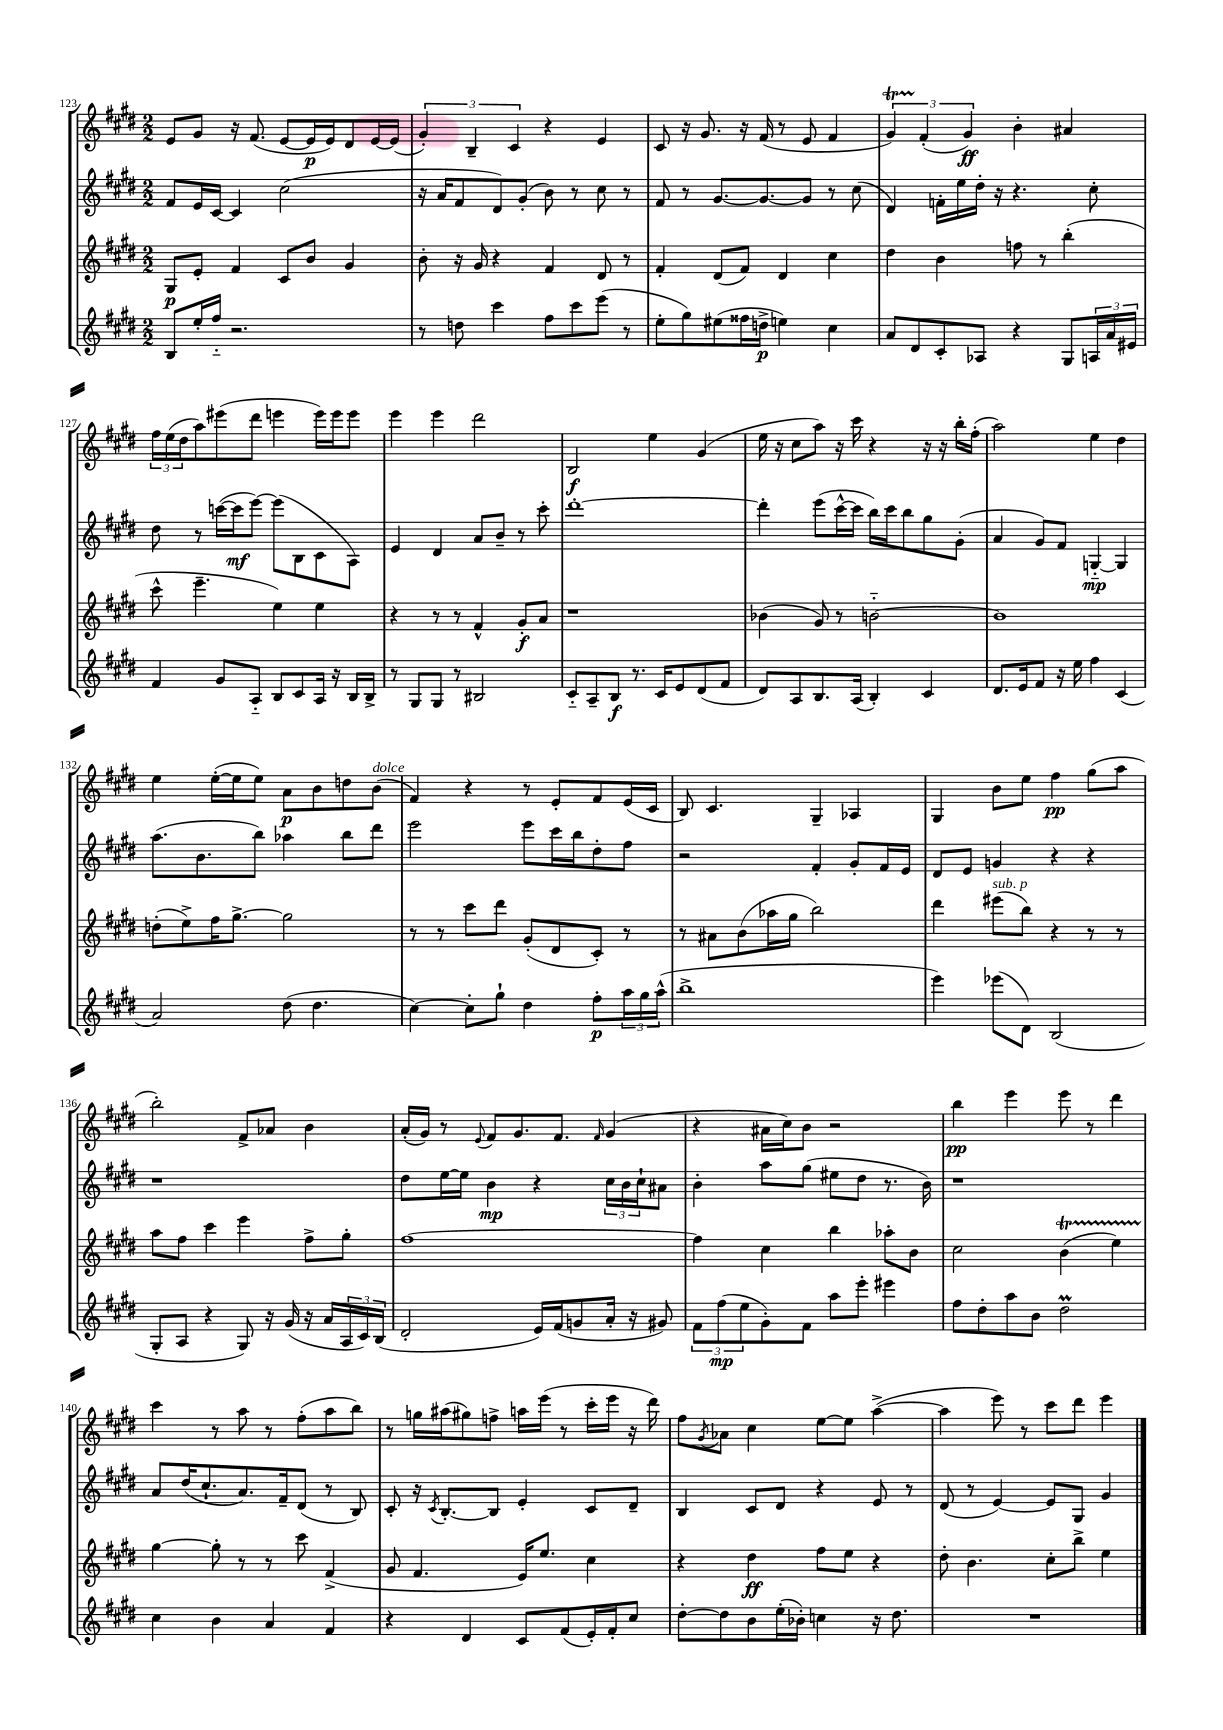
<<
\new StaffGroup <<
\new Staff = "s0" {
    \clef treble \key e \major \numericTimeSignature \time 2/2
    e'8 gis'8 r16 fis'8.( e'8~ e'16\p e'16) dis'8 e'16~ e'16( |
    \tuplet 3/2 { gis'4-.) b4-- cis'4 } r4 e'4 |
    cis'8 r16 gis'8. r16 fis'16( r8 e'8 fis'4 |
    \tuplet 3/2 { gis'4\startTrillSpan) fis'4-.\stopTrillSpan( gis'4\ff) } b'4-. ais'4 |
    \tuplet 3/2 { fis''16 e''16( dis''16 } a''8) eis'''8( dis'''8 e'''4 e'''16) e'''16 e'''8 |
    e'''4 e'''4 dis'''2 |
    b2\f e''4 gis'4( |
    e''16 r16 cis''8 a''8) r16 cis'''16 r4 r16 r16 b''16-. fis''16-.( |
    a''2) e''4 dis''4 |
    e''4 e''16~-.( e''16 e''8) a'8\p b'8 d''8 b'8^\markup { \italic "dolce" }( |
    fis'4) r4 r8 e'8-. fis'8 e'16( cis'16 |
    b8) cis'4. gis4-- aes4 |
    gis4 b'8 e''8 fis''4\pp gis''8( a''8 |
    b''2-.) fis'8-> aes'8 b'4 |
    a'16-.( gis'16) r8 \appoggiatura { e'8 } fis'8 gis'8. fis'8. \grace { fis'16 } gis'4( |
    r4 ais'16 cis''16) b'8 r2 |
    b''4\pp e'''4 e'''8 r8 dis'''4 |
    cis'''4 r8 a''8 r8 fis''8-.( a''8 b''8) |
    r8 g''16 ais''16( gis''8) f''8-> a''16 e'''16( r8 cis'''16-. e'''16 r16 dis'''16) |
    fis''8 \acciaccatura { gis'8 } aes'8 cis''4 e''8~ e''8 a''4~->( |
    a''4 e'''8) r8 cis'''8 dis'''8 e'''4 \bar "|." |
}
\new Staff = "s1" {
    \clef treble \key e \major \numericTimeSignature \time 2/2
    fis'8 e'16 cis'16~ cis'4 cis''2( |
    r16 a'16 fis'8 dis'8) gis'8-.( b'8) r8 cis''8 r8 |
    fis'8 r8 gis'8.~ gis'8.~ gis'8 r8 cis''8( |
    dis'4) f'16-. e''16 dis''16-. r16 r4. cis''8-. |
    dis''8 r8 c'''16~( c'''16\mf e'''8~) e'''8( b8 cis'8 a8) |
    e'4 dis'4 a'8 b'8-- r8 cis'''8-. |
    dis'''1~-. |
    dis'''4-. e'''8( cis'''16~-^ cis'''16 b''16) cis'''16 b''8 gis''8 gis'8-.( |
    a'4 gis'8) fis'8 g4~-_\mp g4 |
    a''8.( b'8. b''8) aes''4 b''8 dis'''8 |
    e'''2 e'''8 cis'''16 b''16 dis''8-. fis''8 |
    r2 fis'4-. gis'8-. fis'16 e'16 |
    dis'8 e'8 g'4 r4 r4 |
    r1 |
    dis''8 e''16~ e''16 b'4\mp r4 \tuplet 3/2 { cis''16 b'16 cis''16-! } ais'8 |
    b'4-. a''8 gis''8( eis''8 dis''8 r8. b'16) |
    r1 |
    a'8 dis''16( cis''8.-! a'8.) fis'16-- dis'8( r8 b8) |
    cis'8-. r16 \acciaccatura { cis'8 } b8.~-. b8 e'4-. cis'8 dis'8-- |
    b4 cis'8 dis'8 r4 e'8 r8 |
    dis'8( r8 e'4~) e'8 gis8 gis'4 \bar "|." |
}
\new Staff = "s2" {
    \clef treble \key e \major \numericTimeSignature \time 2/2
    gis8\p e'8-. fis'4 cis'8 b'8 gis'4 |
    b'8-. r16 gis'16 r4 fis'4 dis'8 r8 |
    fis'4-. dis'8( fis'8) dis'4 cis''4 |
    dis''4 b'4 f''8 r8 b''4-.( |
    cis'''8-^ e'''4.-- e''4) e''4 |
    r4 r8 r8 fis'4-^ gis'8-.\f a'8 |
    r1 |
    bes'4( gis'8) r8 b'2~-_ |
    b'1 |
    d''8-.( e''8->) fis''16 gis''8.~-> gis''2 |
    r8 r8 cis'''8 dis'''8 gis'8-.( dis'8 cis'8-.) r8 |
    r8 ais'8 b'8( aes''16 gis''16 b''2) |
    dis'''4 eis'''8^\markup { \italic "sub. p" }( b''8) r4 r8 r8 |
    a''8 fis''8 cis'''4 e'''4 fis''8-> gis''8-. |
    fis''1~ |
    fis''4 cis''4 b''4 aes''8-. b'8 |
    cis''2 b'4\startTrillSpan( e''4) |
    gis''4~\stopTrillSpan gis''8-. r8 r8 cis'''8 fis'4->( |
    gis'8 fis'4. e'16) e''8. cis''4 |
    r4 dis''4\ff fis''8 e''8 r4 |
    dis''8-. b'4. cis''8-. b''8-> e''4 \bar "|." |
}
\new Staff = "s3" {
    \clef treble \key e \major \numericTimeSignature \time 2/2
    b8 e''16-. fis''16-_ r2. |
    r8 d''8 cis'''4 fis''8 cis'''8 e'''8( r8 |
    e''8-. gis''8) eis''8( fisis''16 d''16->\p e''4) cis''4 |
    a'8 dis'8 cis'8-. aes8 r4 gis8 \tuplet 3/2 { a16 a'16 eis'16 } |
    fis'4 gis'8 a8-_ b8 cis'8 a16 r16 b16 b16-> |
    r8 gis8 gis8 r8 bis2 |
    cis'8-_ a8-- b8\f r8. cis'16 e'8 dis'8( fis'8 |
    dis'8) a8 b8. a16( b4-.) cis'4 |
    dis'8. e'16 fis'8 r16 e''16 fis''4 cis'4( |
    a'2) dis''8( dis''4. |
    cis''4~) cis''8-. gis''8-! dis''4 fis''8-.\p \tuplet 3/2 { a''16 gis''16 a''16-^( } |
    b''1-> |
    e'''4) ees'''8( dis'8) b2( |
    gis8-. a8 r4 gis8) r16 gis'16( r16 a'16 \tuplet 3/2 { a16 cis'16) b16( } |
    dis'2-. e'16) fis'16( g'8 a'16-. r16 gis'8) |
    \tuplet 3/2 { fis'8 fis''8\mp( e''8 } gis'8-.) fis'8 a''8 e'''8-. eis'''4 |
    fis''8 dis''8-. a''8 b'8 dis''2\prall |
    cis''4 b'4 a'4 fis'4 |
    r4 dis'4 cis'8 fis'8( e'16-.) fis'16-. cis''8 |
    dis''8~-. dis''8 b'8 e''16-.( bes'16-.) c''4 r16 dis''8. |
    R1 \bar "|." |
}
>>
>>
\layout { \context { \Score currentBarNumber = #123 } }
